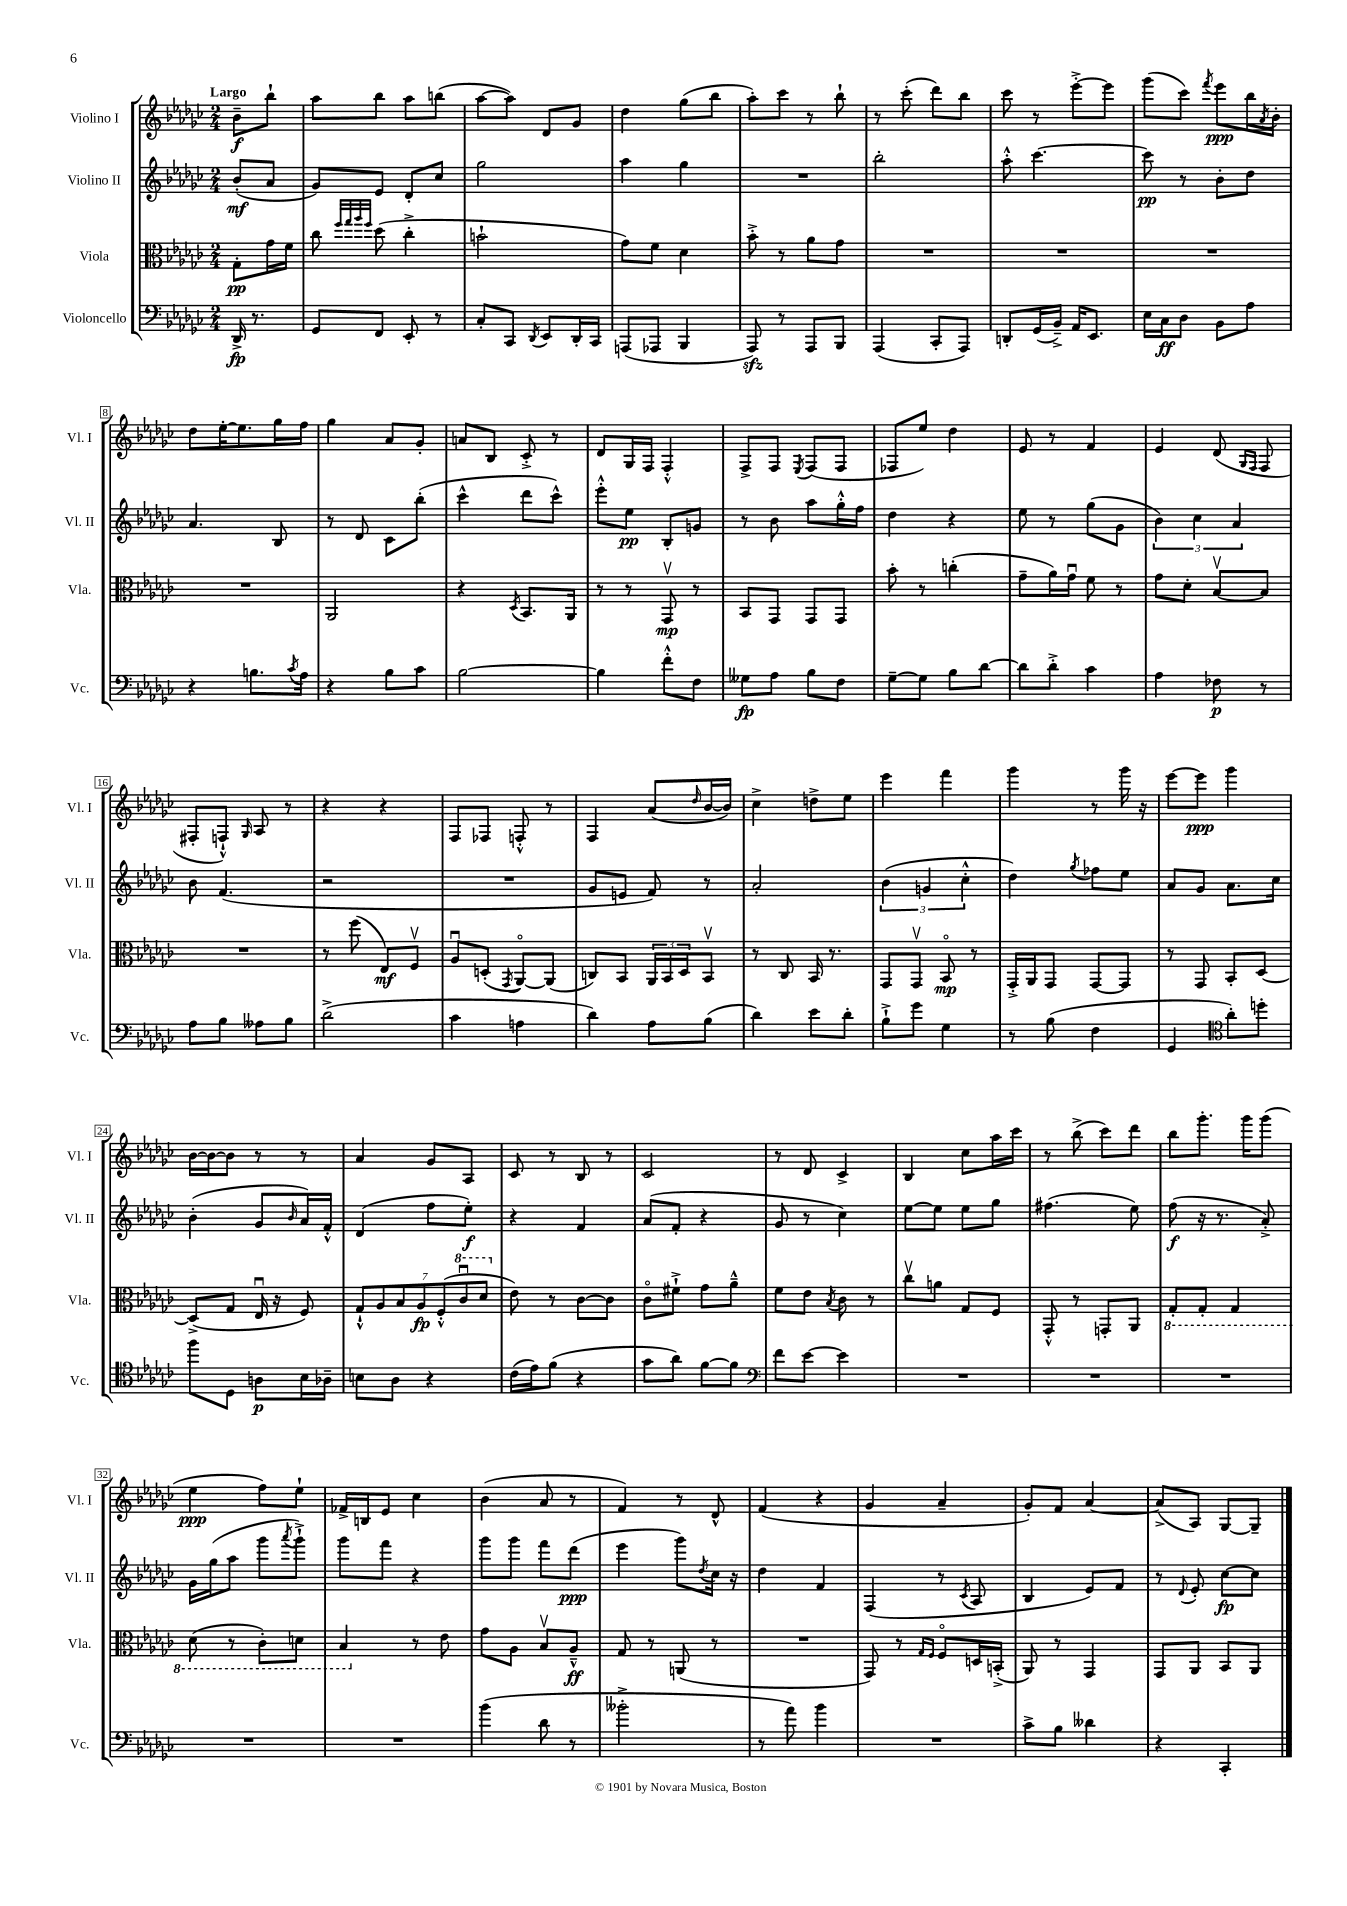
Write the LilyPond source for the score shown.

<<
\new StaffGroup <<
\new Staff = "s0" \with { instrumentName = "Violino I" shortInstrumentName = "Vl. I" } {
    \clef treble \key ges \major \numericTimeSignature \time 2/4 \partial 4 \tempo "Largo"
    bes'8--\f bes''8-! |
    aes''8 bes''8 aes''8 b''8( |
    aes''8~ aes''8) des'8 ges'8 |
    des''4 ges''8( bes''8 |
    aes''8-.) ces'''8 r8 bes''8-! |
    r8 ces'''8-.( des'''8) bes''8 |
    ces'''8 r8 ees'''8~-.-> ees'''8 |
    ges'''8( ces'''8) \acciaccatura { f'''8 } ees'''8\ppp bes''16 \acciaccatura { aes'8 } bes'16-. |
    des''8 ees''16~-. ees''8. ges''16 f''16 |
    ges''4 aes'8 ges'8-. |
    a'8 bes8 ces'8-.-> r8 |
    des'8 ges16 f16 f4-.-^ |
    f8-> f8 \acciaccatura { ees8 } f8( f8 |
    fes8 ees''8) des''4 |
    ees'8 r8 f'4 |
    ees'4 des'8( \grace { ges16 f16 } f8 |
    fis8-. f8-!-^) \grace { ges16 } aes8 r8 |
    r4 r4 |
    f8 fes8 f8-.-^ r8 |
    f4 aes'8( \grace { des''16 } bes'16~ bes'16) |
    ces''4-> d''8-> ees''8 |
    ees'''4 f'''4 |
    ges'''4 r8 ges'''16 r16 |
    ees'''8~ ees'''8\ppp ges'''4 |
    bes'16~ bes'16~ bes'8 r8 r8 |
    aes'4 ges'8 aes8 |
    ces'8 r8 bes8 r8 |
    ces'2 |
    r8 des'8 ces'4-> |
    bes4 ces''8 aes''16 ces'''16 |
    r8 bes''8->( ces'''8) des'''8 |
    bes''8 ges'''8.-. ges'''16 ges'''8( |
    ees''4\ppp f''8) ees''8-! |
    fes'16-> b16 ees'8 ces''4 |
    bes'4( aes'8 r8 |
    f'4) r8 des'8-^ |
    f'4( r4 |
    ges'4 aes'4-- |
    ges'8-.) f'8 aes'4~ |
    aes'8->( aes8) ges8~ ges8-- \bar "|." |
}
\new Staff = "s1" \with { instrumentName = "Violino II" shortInstrumentName = "Vl. II" } {
    \clef treble \key ges \major \numericTimeSignature \time 2/4 \partial 4
    bes'8-.\mf( aes'8 |
    ges'8) ees'8 des'8-. ces''8 |
    ges''2 |
    aes''4 ges''4 |
    R2 |
    bes''2-. |
    aes''8-.-^ ces'''4.~ |
    ces'''8\pp r8 bes'8-. des''8 |
    aes'4. bes8 |
    r8 des'8 ces'8 bes''8-.( |
    ces'''4-^ des'''8 ces'''8-^) |
    ees'''8-.-^ ees''8\pp bes8-. g'8 |
    r8 bes'8 aes''8 ges''16-.-^ f''16 |
    des''4 r4 |
    ees''8 r8 ges''8( ges'8 |
    \tuplet 3/2 { bes'4) ces''4 aes'4 } |
    bes'8 f'4.( |
    r2 |
    R2 |
    ges'8 e'8 f'8) r8 |
    aes'2-. |
    \tuplet 3/2 { bes'4( g'4 ces''4-.-^ } |
    des''4) \acciaccatura { ges''8 } fes''8 ees''8 |
    aes'8 ges'8 aes'8. ces''16 |
    bes'4-.( ges'8 \grace { bes'16 } aes'16) f'16-.-^ |
    des'4( f''8 ees''8-.\f) |
    r4 f'4 |
    aes'8( f'8-. r4 |
    ges'8 r8 ces''4) |
    ees''8~ ees''8 ees''8 ges''8 |
    fis''4.( ees''8) |
    f''8\f( r16 r8. aes'8-.->) |
    ges'16 ges''16( aes''8 ges'''8 \acciaccatura { aes'''8 } ges'''8-!->) |
    ges'''8 f'''8 r4 |
    ges'''8 ges'''8 f'''8 des'''8\ppp( |
    ees'''4 ges'''8) \acciaccatura { des''8 } ces''16 r16 |
    des''4 f'4 |
    f4( r8 \acciaccatura { ces'8 } aes8 |
    bes4 ees'8) f'8 |
    r8 \appoggiatura { des'8 } ees'8-. ces''8~\fp ces''8 \bar "|." |
}
\new Staff = "s2" \with { instrumentName = "Viola" shortInstrumentName = "Vla." } {
    \clef alto \key ges \major \numericTimeSignature \time 2/4 \partial 4
    ges8-.\pp ges'16 f'16 |
    ces''8 \grace { f''32 ges''32 aes''32 f''32 } des''8( ces''4-.-> |
    b'2-! |
    ges'8) f'8 des'4 |
    bes'8-.-> r8 aes'8 ges'8 |
    R2 |
    R2 |
    R2 |
    R2 |
    aes,2 |
    r4 \acciaccatura { des8 } bes,8. aes,16 |
    r8 r8 ges,8\upbow\mp r8 |
    bes,8 ges,8 ges,8 ges,8 |
    bes'8-. r8 c''4-.( |
    ges'8-- aes'16) ges'16\downbow f'8 r8 |
    ges'8 des'8-. bes8~\upbow bes8 |
    R2 |
    r8 f''8( ees8\mf) f8\upbow |
    aes8\downbow d8-.( \acciaccatura { ges,8 } aes,8~\flageolet) aes,8( |
    c8) bes,8 \tuplet 3/2 { aes,16 bes,16 des16 } bes,8\upbow |
    r8 ces8 bes,16 r8. |
    ges,8 ges,8\upbow bes,8\flageolet\mp r8 |
    ges,16-.-> aes,16 ges,8 ges,8~ ges,8 |
    r8 ges,8 bes,8-. des8~ |
    des8->( ges8 ees16\downbow r16 f8) |
    \tuplet 7/4 { ges8-!-^ aes8 bes8 aes8\fp f8-.-^( \ottava #1 ces''8\downbow des''8 \ottava #0 } |
    ees'8) r8 ces'8~ ces'8 |
    ces'8\flageolet fis'8-!-> ges'8 aes'8---^ |
    f'8 ees'8 \acciaccatura { bes8 } ces'8 r8 |
    ces''8\upbow a'8 ges8 f8 |
    ges,8-.-^ r8 g,8-. aes,8 |
    \ottava #-1 ges,8-. ges,8-. ges,4 |
    des8( r8 ces8-.) d8 |
    bes,4 \ottava #0 r8 ees'8 |
    ges'8 aes8 bes8\upbow aes8---^\ff |
    ges8 r8 a,8( r8 |
    R2 |
    ges,8) r8 \grace { ges16 f16 } f8\flageolet d16 b,16-.->( |
    aes,8) r8 ges,4 |
    ges,8 aes,8 bes,8 aes,8 \bar "|." |
}
\new Staff = "s3" \with { instrumentName = "Violoncello" shortInstrumentName = "Vc." } {
    \clef bass \key ges \major \numericTimeSignature \time 2/4 \partial 4
    des,16->\fp r8. |
    ges,8 f,8 ees,8-. r8 |
    ces8-. ces,8 \acciaccatura { des,8 } ees,8 des,16-. ces,16 |
    a,,8( aes,,8 bes,,4 |
    aes,,8\sfz) r8 aes,,8 bes,,8 |
    aes,,4( ces,8-. aes,,8) |
    d,8-. ges,16( bes,16--->) aes,16 ees,8. |
    ees16 ces16\ff des8 bes,8 aes8 |
    r4 b8. \acciaccatura { ces'8 } aes16 |
    r4 bes8 ces'8 |
    bes2~ |
    bes4 f'8-.-^ f8 |
    geses8\fp aes8 bes8 f8 |
    ges8~-- ges8 bes8 des'8~ |
    des'8 des'8-.-> ces'4 |
    aes4 fes8\p r8 |
    aes8 bes8 aeses8 bes8 |
    des'2->( |
    ces'4 a4 |
    des'4) aes8 bes8( |
    des'4) ees'8 des'8-. |
    bes8-!-> ges'8 ges4 |
    r8 bes8( f4 |
    ges,4 \clef tenor aes'8-.) d''8-. |
    f''8 des8 a8\p bes16 aes16-- |
    b8 aes8 r4 |
    ces'16( ees'16) f'8( r4 |
    ges'8 aes'8) f'8~ f'8 |
    \clef bass f'8 ees'8~ ees'4 |
    R2 |
    R2 |
    R2 |
    R2 |
    R2 |
    bes'4( des'8 r8 |
    beses'2-.-> |
    r8 aes'8) bes'4 |
    R2 |
    ces'8-> bes8 deses'4 |
    r4 ces,4-. \bar "|." |
}
>>
>>
\layout { \context { \Score \override BarNumber.stencil = #(make-stencil-boxer 0.1 0.3 ly:text-interface::print) } }
